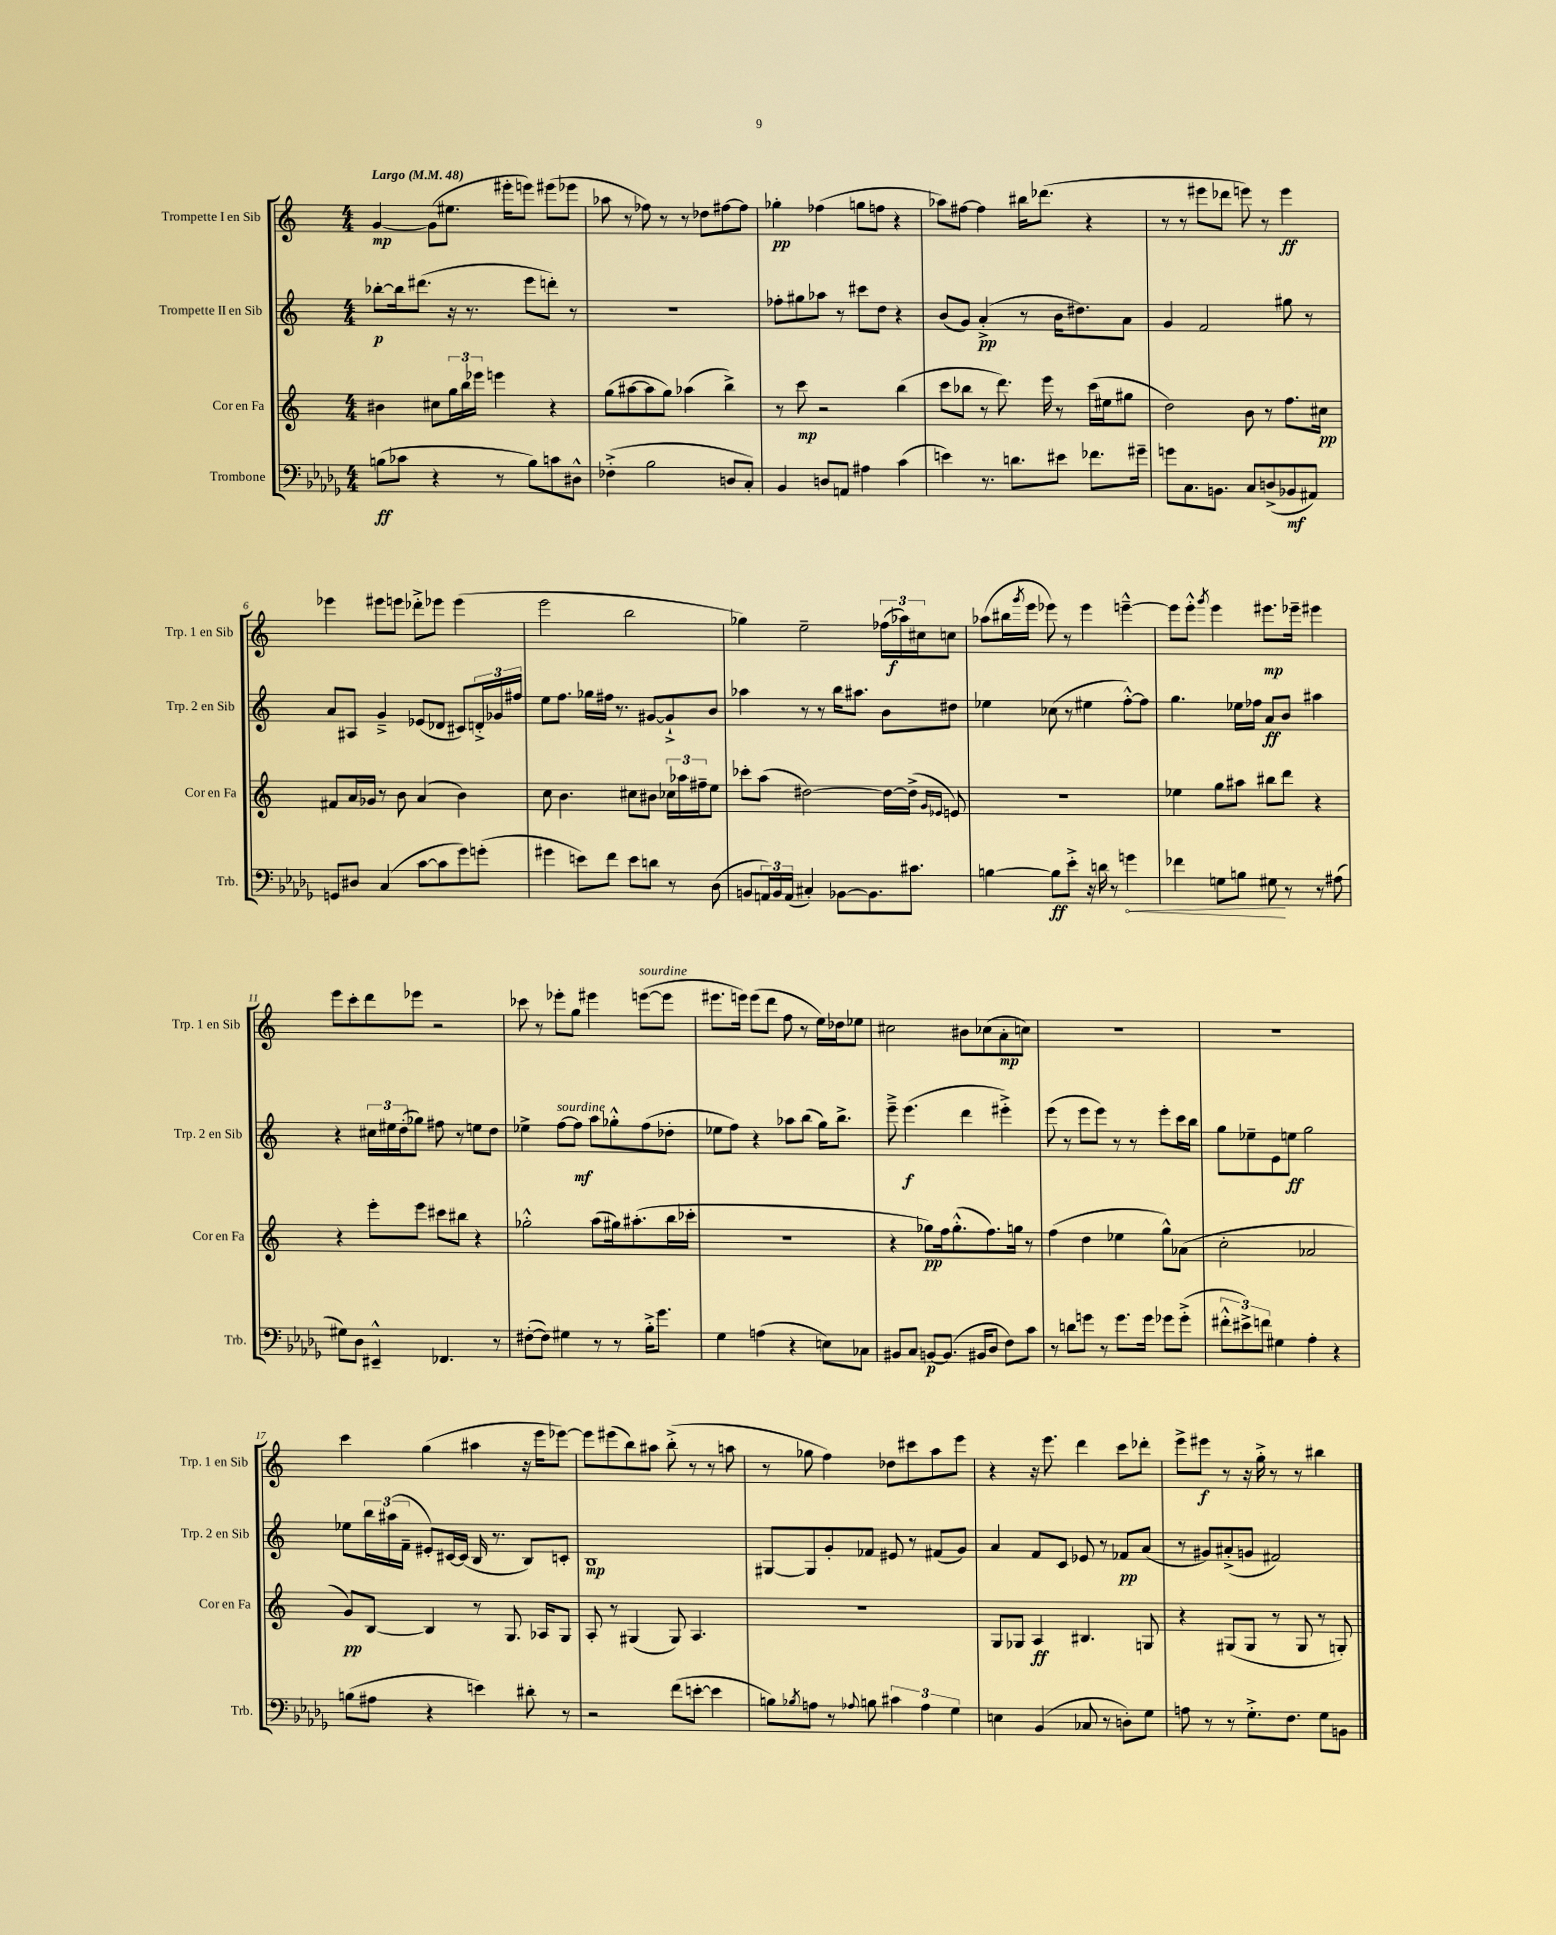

**kern	**kern	**kern	**kern
*staff4	*staff3	*staff2	*staff1
*clefF4	*clefG2	*clefG2	*clefG2
*k[b-e-a-d-g-]	*k[]	*k[]	*k[]
*M4/4	*M4/4	*M4/4	*M4/4
*MM48	*MM48	*MM48	*MM48
(8B	4b#	[8bb-'	[4g
8c-	.	16bb-]	.
.	.	(8.ddd#	.
4r	8cc#	.	(8g]
.	24gg	16r	8.ee#
.	24bb	.	.
.	.	8.r	.
.	24eee-	.	.
8r	4eee	.	.
.	.	.	16eee#'
8B)	.	8eee	8eee)
8c	4r	8ddd')	(8eee#
8D#^^	.	8r	8eee-
=	=	=	=
(4F-'^	(8gg	1r	8aa-
.	[8aa#	.	8r
2B-	8aa#]	.	8ff-)
.	8gg)	.	8r
.	(4aa-	.	8r
.	.	.	8dd-
8D	4bb^)	.	[8ff#
8C')	.	.	8ff#]
=	=	=	=
4BB-	8r	8ff-'	4gg-'
.	8ccc	8gg#	.
8D	2r	8aa-	(4ff-
8AA	.	8r	.
4A#	.	8ccc#	8gg
.	.	8dd	8ff
(4c	(4bb	4r	4r
=	=	=	=
4e)	8ccc	(8b	8aa-)
.	8bb-	8g)	[8ff#
8.r	8r	(4a'^	4ff#]
.	8.ddd)	.	.
8.d	.	.	.
.	.	8r	16bb#
.	16eee	.	(8.ddd-
8e#	8r	16b	.
.	.	8.dd#)	.
8.f-	(16ccc	.	4r
.	16ee#	.	.
.	8gg#	8a	.
16g#~	.	.	.
=	=	=	=
8g	2dd)	4g	8r
8.C	.	.	8r
.	.	2f	8eee#
8.BB	.	.	.
.	.	.	8ddd-
8C	8b	.	8eee)
(8D^	8r	.	8r
8BB-	8.ff	8gg#	4eee
8AA#)	.	8r	.
.	16cc#	.	.
=	=	=	=
8GG	8f#	8a	4eee-
8D#	16a	8A#	.
.	16g-	.	.
(4C	8r	4g~^	8eee#
.	8b	.	8eee
[8c	(4a	(8e-	8ddd-'^
8c]	.	8d-	8eee-
8g-)	4b)	8c#)	(4eee-
(8g'	.	24d'^	.
.	.	24g-	.
.	.	24ff#	.
=	=	=	=
4g#	8cc	8ee	2eee
.	4.b	8.ff	.
8e)	.	.	.
.	.	16gg-	.
8f	.	16ff#	.
.	.	8.r	.
8e	8cc#	.	2bb
8d	8b#	[8g#	.
8r	24cc-	8g#`^]	.
.	24aa-	.	.
.	24ff#~	.	.
(8D-	8ee	8b	.
=	=	=	=
8BB	8ccc-'	4aa-	4gg-)
24AA)	(8aa	.	.
24BB	.	.	.
(24AA	.	.	.
4C#')	[2dd#)	8r	2ee~
.	.	8r	.
[8BB-	.	16bb	.
.	.	8.aa#	.
8.BB-]	.	.	.
.	16dd#_	8b	(24ff-
.	.	.	24aa-)
8.c#	(16dd#^]	.	.
.	.	.	24cc#
.	16qqg	.	.
.	16qqe-	.	.
.	8e)	8dd#	8cc
=	=	=	=
[4B	1r	4ee-	(8aa-
.	.	.	16bb#
.	.	.	8qggg
.	.	.	16eee
8B]	.	(8cc-	8eee-)
8e-'^	.	8r	8r
16r	.	4ee#	4eee-
16d	.	.	.
8r	.	.	.
4g	.	[8ff'^^)	[4eee~^^
.	.	8ff]	.
=	=	=	=
4f-	4ee-	4.gg	8eee]
.	.	.	8eee'^^
.	.	.	8qggg
8G	8gg	.	4eee
8B	8aa#	16ee-	.
.	.	16ff-	.
8G#	8bb#	8a	8.eee#
8r	8ddd	8b	.
.	.	.	16eee-~
8r	4r	4aa#	4eee#
(8A#	.	.	.
=	=	=	=
8G#)	4r	4r	8eee
8D-	.	.	8ccc'
4EE#~^^	8eee'	24cc#	8ddd
.	.	24ee#	.
.	.	(24dd'	.
.	8eee	8gg-)	8eee-
4.FF-	8ccc#	8ff#	2r
.	8bb#	8r	.
.	4r	8ee	.
8r	.	8dd	.
=	=	=	=
([8F#'	2gg-'^^	4ee-^	8ccc-
8F#])	.	.	8r
4G#	.	[8ff	8eee-'
.	.	8ff]	8gg
8r	(8aa	8aa	4eee#
8r	16gg#)	8gg-'^^	.
.	(8.aa#'	.	.
16B-'^	.	(8ff	([8eee
8.g-	.	.	.
.	16bb	8dd-'	8eee]
.	16ccc-'	.	.
=	=	=	=
4G-	1r	8ee-	8.eee#
.	.	8ff)	.
.	.	.	16eee)
(4A	.	4r	(8eee
.	.	.	8ddd
4r	.	8aa-	8ff
.	.	(8bb	8r
8E)	.	16gg)	16ee)
.	.	8.bb^	16dd-
8C-	.	.	8ee-
=	=	=	=
8BB#	4r	8eee~^	2cc#
8C	.	(4.eee	.
[8BB	8gg-)	.	.
(8.BB]	16ff	.	.
.	(8.gg-'^^	.	.
.	.	4ddd	8b#
16BB#	.	.	.
8D-	8.ff)	.	(8cc-
8F)	.	4eee#'^)	8a'
.	16gg	.	.
8c	8r	.	8cc)
=	=	=	=
8r	(4ff	(8eee	1r
8d	.	8r	.
8g	4dd	8eee	.
8r	.	8eee)	.
8.g	4ee-	8r	.
.	.	8r	.
16g	.	.	.
8g-	8gg^^)	8eee'	.
(8g-'^	(8a-	16ccc	.
.	.	16bb	.
=	=	=	=
12f#'^^	2cc'	8gg	1r
12e#^)	.	.	.
.	.	8ee-~	.
12f	.	.	.
4G#	.	8e	.
.	.	8ee	.
4A-'	2a-	2gg	.
4r	.	.	.
=	=	=	=
(8B	8g)	8ee-	4ccc
8A#	[8B	24bb	.
.	.	(24aa#	.
.	.	24f~	.
4r	4B]	8e#')	(4gg
.	.	[16c#	.
.	.	(16c#]	.
4e)	8r	16B	4aa#
.	.	8.r	.
.	8.G	.	.
8d#'	.	8B)	16r
.	16A-	.	16eee
8r	8G	8c'	[8eee-)
=	=	=	=
2r	8A'	1B	8eee-]
.	8r	.	(8eee#
.	(4G#	.	8bb)
.	.	.	8aa#
(8f	8G#)	.	(8bb'^
[8e'	4.A	.	8r
4e]	.	.	8r
.	.	.	8aa
=	=	=	=
8B)	1r	[8G#	8r
8qB-	.	.	.
8A	.	8G#]	8gg-
8r	.	8g'	4ff)
8qqA-	.	.	.
8B	.	8f-	.
6c#	.	8e#	8dd-
.	.	8r	8ccc#
6A-	.	.	.
.	.	(8f#	8aa
6G-	.	.	.
.	.	8g)	8eee
=	=	=	=
4E	8G	4a	4r
.	8G-	.	.
(4BB-	4A	8f	16r
.	.	.	8.eee
.	.	8c	.
8C-	4.B#	8e-	4ddd
8r	.	8r	.
8D')	.	8f-	8ccc
8G-	8G	(8a	8ddd-'
=	=	=	=
8A	4r	8r	8eee^
8r	.	8g#)	8eee#
8r	(8G#	(8a#'^	8r
8.G-'^	8G#	8g	16r
.	.	.	16gg'^
.	8r	2f#)	8r
8.F	.	.	.
.	8G#	.	8r
8G-	8r	.	4bb#
8BB	8G')	.	.
==	==	==	==
*-	*-	*-	*-
